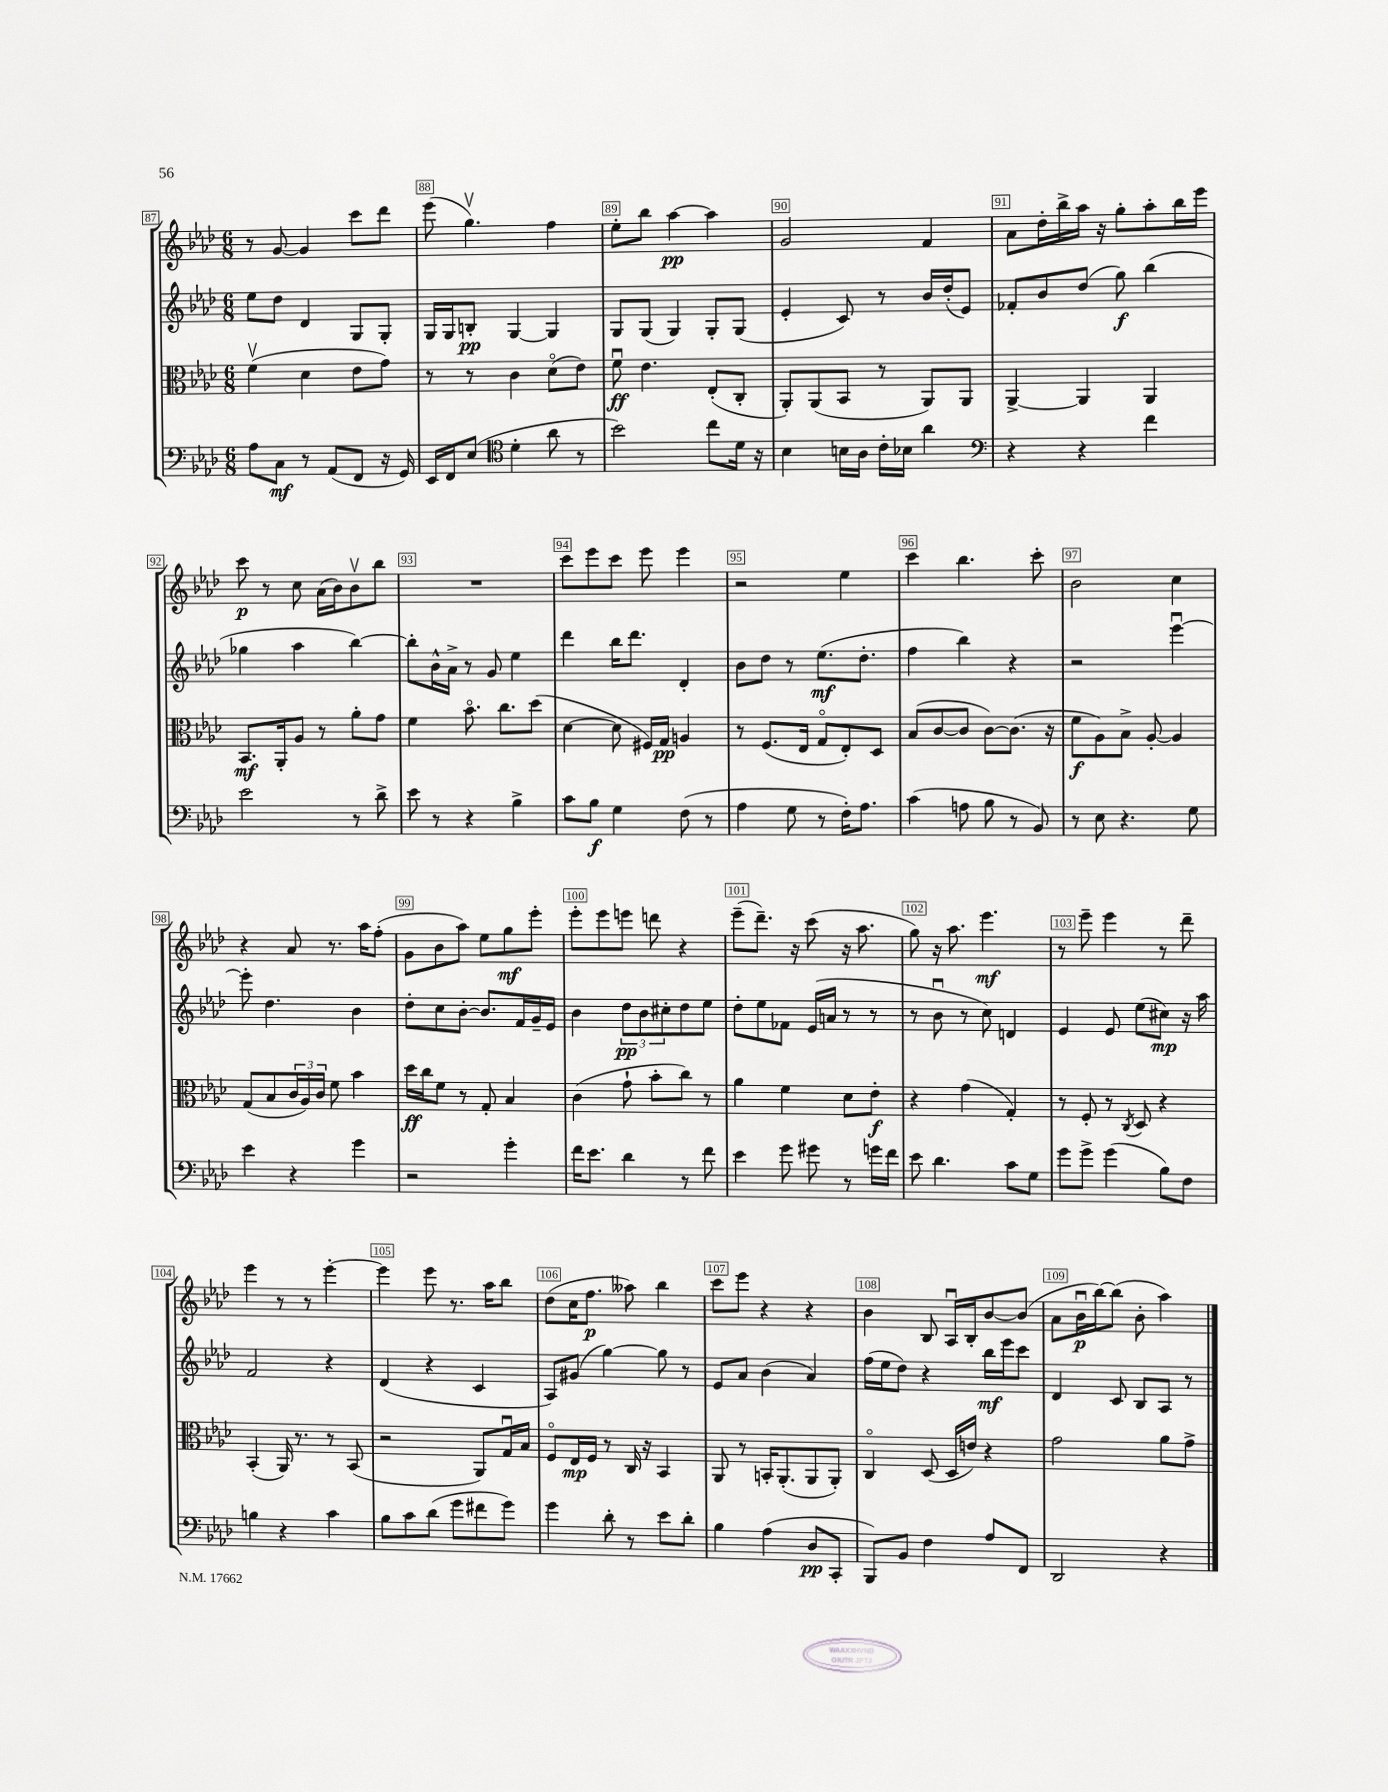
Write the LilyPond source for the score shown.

<<
\new StaffGroup <<
\new Staff = "s0" {
    \clef treble \key aes \major \numericTimeSignature \time 6/8
    r8 g'8~ g'4 c'''8 des'''8 |
    ees'''8( g''4.\upbow) f''4 |
    ees''8-. bes''8 aes''4~\pp aes''4 |
    g'2 f'4 |
    aes'8 des''16-. bes''16-> aes''16 r16 g''8-. aes''8-. bes''16 ees'''16 |
    c'''8\p r8 c''8 aes'16( bes'16) bes'8\upbow bes''8 |
    R2. |
    c'''8 ees'''8 c'''8 ees'''8 ees'''4 |
    r2 ees''4 |
    c'''4 bes''4. c'''8-. |
    bes'2 c''4 |
    r4 aes'8 r8. aes''16 f''8-.( |
    g'8 bes'8 aes''8) ees''8 g''8\mf ees'''8-. |
    ees'''8-. ees'''8 e'''8 d'''8 r4 |
    ees'''8--( des'''8.--) r16 c'''8( r16 aes''8. |
    g''8) r16 aes''8. ees'''4.\mf |
    r8 ees'''8-- ees'''4 r8 des'''8-- |
    ees'''4 r8 r8 ees'''4~-. |
    ees'''4 ees'''8 r8. aes''16 bes''8 |
    des''8( c''16 f''8.\p aeses''8) bes''4 |
    c'''8 ees'''8 r4 r4 |
    bes'4 bes8 aes16\downbow bes16-. bes'8~ bes'8( |
    aes'8 bes'16\downbow\p bes''16~) bes''8( bes'8-. aes''4) \bar "|." |
}
\new Staff = "s1" {
    \clef treble \key aes \major \numericTimeSignature \time 6/8
    ees''8 des''8 des'4 g8 g8-. |
    g16 g16 b8-.\pp g4~ g4 |
    g8 g8( g4) g8-. g8( |
    ees'4-. c'8) r8 bes'16 des''16-.( ees'8) |
    fes'8-. bes'8 des''8( g''8\f) bes''4( |
    ges''4 aes''4 bes''4~) |
    bes''8-. bes'16-^ aes'16-> r8 g'8 ees''4 |
    des'''4 bes''16 des'''8. des'4-. |
    bes'8 des''8 r8 ees''8.\mf( des''8.-. |
    f''4 bes''4) r4 |
    r2 ees'''4~\downbow |
    ees'''8-. des''4. bes'4 |
    des''8-. c''8 bes'8~-. bes'8. f'16 g'16-- ees'16 |
    bes'4 \tuplet 3/2 { des''8\pp bes'8 cis''8-. } des''8 ees''8 |
    des''8-. ees''8 fes'8 ees'16( a'16 r8 r8 |
    r8 bes'8\downbow r8 c''8) d'4 |
    ees'4 ees'8 ees''8( cis''8\mp) r16 aes''16 |
    f'2 r4 |
    des'4( r4 c'4 |
    aes8) gis'8( g''4~) g''8 r8 |
    ees'8 aes'8 bes'4( aes'4) |
    f''16( ees''16 des''8) r4 bes''16\mf ees'''16 c'''8 |
    des'4 c'8 bes8 aes8 r8 \bar "|." |
}
\new Staff = "s2" {
    \clef alto \key aes \major \numericTimeSignature \time 6/8
    f'4\upbow( des'4 ees'8 g'8) |
    r8 r8 c'4 des'8\flageolet( ees'8) |
    f'8\downbow\ff ees'4. ees8-.( c8-. |
    aes,8-.) aes,8( bes,8 r8 aes,8) aes,8 |
    aes,4~-> aes,4 aes,4 |
    bes,8.\mf aes,16-. aes8 r8 aes'8-. g'8 |
    f'4 bes'8.\flageolet c''8. des''8( |
    des'4~ des'8 fis16) g16\pp a4 |
    r8 f8.( ees16 g8\flageolet ees8-.) des8 |
    bes8( c'8~ c'8 c'8~) c'8.( r16 |
    f'8\f aes8) bes8-> aes8~-. aes4 |
    g8( bes8 \tuplet 3/2 { c'16 aes16) c'16 } f'8 bes'4 |
    des''16\ff c''16 f'8 r8 g8-. bes4 |
    c'4( g'8-! bes'8-. c''8) r8 |
    aes'4 f'4 des'8 ees'8-.\f |
    r4 g'4( g4-.) |
    r8 f8-. r8 \acciaccatura { c8 } des8 r4 |
    bes,4-.( aes,16) r8. r8 bes,8( |
    r2 aes,8) g16\downbow bes16 |
    f8\flageolet ees16\mp f16 r8 c16 r16 bes,4 |
    aes,8 r8 b,16-. aes,8.-.( aes,8 aes,8-.) |
    c4\flageolet des8( des16 e'16) r4 |
    g'2 aes'8 g'8-> \bar "|." |
}
\new Staff = "s3" {
    \clef bass \key aes \major \numericTimeSignature \time 6/8
    aes8 c8\mf r8 aes,8( f,8 r16 g,16) |
    ees,16 f,16 ees8( \clef tenor des'4-. aes'8 r8 |
    bes'2) c''8 des'16 r16 |
    bes4 b16 aes16 c'16-. bes16 aes'4 |
    \clef bass r4 r4 f'4 |
    ees'2 r8 des'8-> |
    ees'8 r8 r4 bes4-> |
    c'8 bes8\f g4 f8( r8 |
    aes4 g8 r8 f16-.) aes8. |
    c'4( a8 bes8 r8 bes,8) |
    r8 ees8 r4. g8 |
    ees'4 r4 g'4 |
    r2 g'4-. |
    f'16 ees'8. des'4 r8 f'8 |
    ees'4 g'8 gis'8 r8 g'16 f'16 |
    ees'8 des'4. c'8 g8 |
    g'8 g'8-> g'4( bes8) f8 |
    b4 r4 c'4 |
    bes8 c'8 des'8( g'8 fis'8 g'8) |
    g'4 des'8-. r8 ees'8 des'8-. |
    bes4 aes4( des8\pp c,8-. |
    bes,,8) bes,8 f4 aes8 f,8 |
    des,2 r4 \bar "|." |
}
>>
>>
\layout { \context { \Score currentBarNumber = #87 \override BarNumber.break-visibility = ##(#f #t #t) barNumberVisibility = #all-bar-numbers-visible \override BarNumber.stencil = #(make-stencil-boxer 0.1 0.3 ly:text-interface::print) } }
